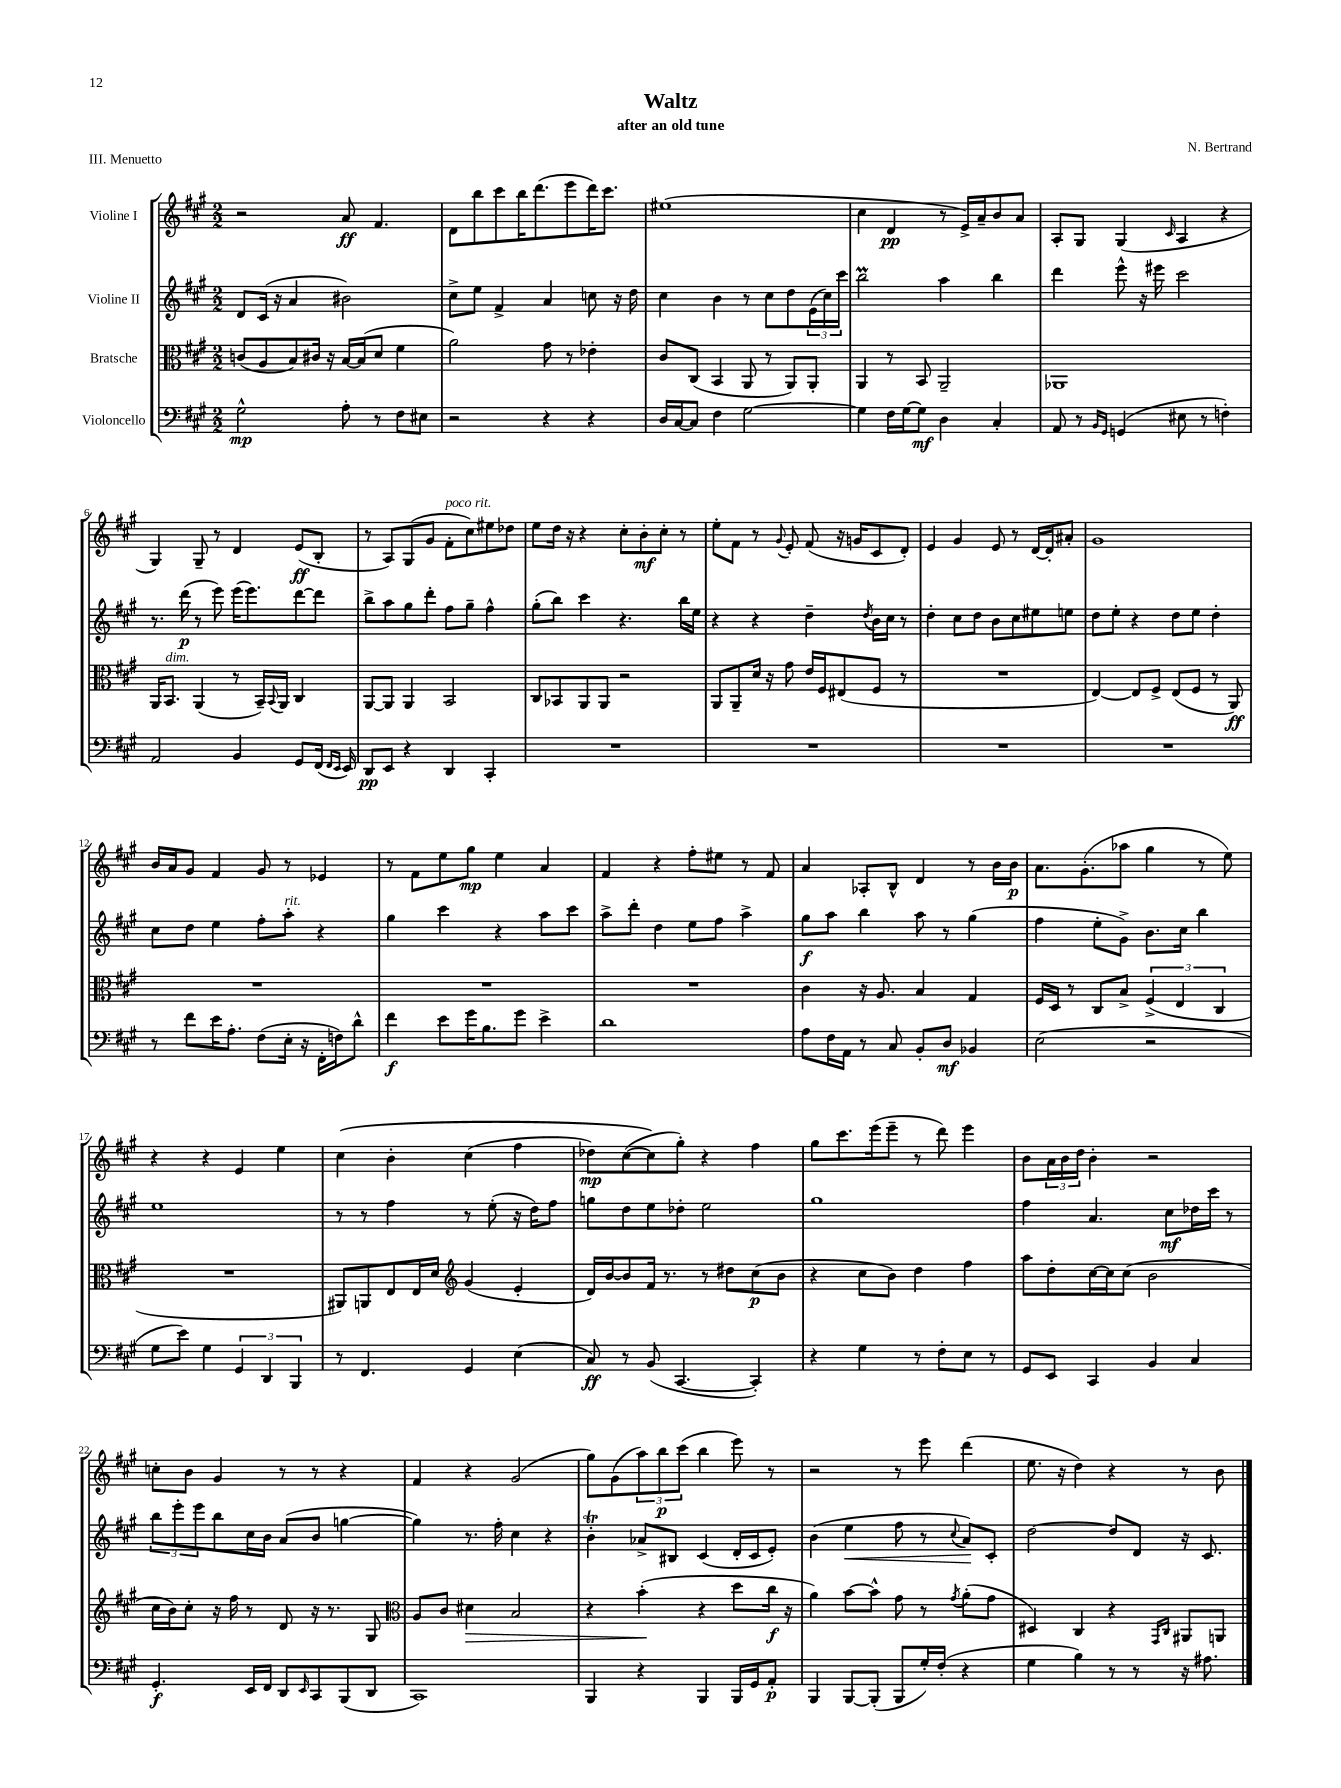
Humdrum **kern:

**kern	**kern	**kern	**kern
*staff4	*staff3	*staff2	*staff1
*clefF4	*clefC3	*clefG2	*clefG2
*k[f#c#g#]	*k[f#c#g#]	*k[f#c#g#]	*k[f#c#g#]
*M2/2	*M2/2	*M2/2	*M2/2
2G#^^\	(8c/L	8d/L	2r
.	8A/	(16c#/Jk	.
.	.	16r	.
.	8B/)	4a/	.
.	16c#/Jk	.	.
.	16r	.	.
8A'\	[16B/LL	2b#\)	8a/
.	(16B/]J	.	.
8r	8d/J	.	4.f#/
8F#\L	4f#\	.	.
8E#\J	.	.	.
=	=	=	=
2r	2a\)	8cc#^\L	8d\L
.	.	8ee\J	8bb\
.	.	4f#^/	8ccc#\
.	.	.	16bb\K
.	.	.	(8.ddd\
4r	8g#\	4a/	.
.	8r	.	8eee\
4r	4e-'\	8cc\	16ddd\K)
.	.	.	8.ccc#\J
.	.	16r	.
.	.	16dd\	.
=	=	=	=
16D/LL	8c#/L	4cc#\	(1ee#
[16C#/J	.	.	.
8C#/]J	(8C#/J	.	.
4F#\	4BB/	4b\	.
[2G#\	8AA/	8r	.
.	8r	8cc#\L	.
.	8AA/L)	8dd\	.
.	8AA'/J	(24e\L	.
.	.	24cc#\)	.
.	.	24ccc#\JJ	.
=	=	=	=
4G#\]	4AA/	2bb\	4cc#\
16F#\LL	8r	.	4d/
[16G#\J	.	.	.
8G#\]J	8BB/	.	.
4D\	2AA~/	4aa\	8r
.	.	.	16e^/LL)
.	.	.	16a~/J
4C#'/	.	4bb\	8b/
.	.	.	8a/J
=	=	=	=
8AA/	1AA-	4ddd\	8A'/L
8r	.	.	8G#/J
16qqBB/LL	.	.	.
16qqGG#/JJ	.	.	.
(4GG/	.	8eee^^\	(4G#/
.	.	16r	.
.	.	16eee#\	.
.	.	.	16qqc#/
8E#\	.	2ccc#\	4A/
8r	.	.	.
4F'\)	.	.	4r
=	=	=	=
2AA/	16AA/LK	8.r	4G#/)
.	8.BB/J	.	.
.	.	(16ddd\	.
.	(4AA/	8r	8G#~/
.	.	8eee\)	8r
4BB/	8r	(16eee\LK	4d/
.	.	8.eee\)	.
.	16BB~/LL)	.	.
.	8qqBB/	.	.
.	16AA/JJ	.	.
8GG#/L	4C#/	[8ddd\	(8e/L
(16FF#/Jk	.	8ddd\]J	8B'/J
16qqFF#/LL	.	.	.
16qqEE/JJ	.	.	.
16EE/)	.	.	.
=	=	=	=
8DD/L	[8AA/L	8bb^\L	8r
8EE/J	8AA/]J	8aa\	8A/L)
4r	4AA/	8gg#\	(8G#/
.	.	8ddd'\J	8g#/J
4DD/	2BB/	8ff#\L	8f#'\L
.	.	8gg#~\J	8cc#\)
4CC#'/	.	4ff#^^\	8ee#\
.	.	.	8dd-\J
=	=	=	=
1r	8C#/L	(8gg#'\L	8ee\L
.	8BB-/	8bb\J)	16dd\Jk
.	.	.	16r
.	8AA/	4ccc#\	4r
.	8AA/J	.	.
.	2r	4.r	8cc#'\L
.	.	.	8b'\
.	.	.	8cc#'\J
.	.	16bb\LL	8r
.	.	16ee\JJ	.
=	=	=	=
1r	8AA/L	4r	8ee'\L
.	8AA~/	.	8f#\J
.	16d/Jk	4r	8r
.	16r	.	.
.	.	.	8qqg#/
.	8g#\	.	8e'/
.	16e/LL	4dd~\	(8f#/
.	16F#/J	.	.
.	(8E#/	.	16r
.	.	.	16g/LK
.	.	8qdd/	.
.	8F#/J	16b\LL	8c#/
.	.	16cc#\JJ	.
.	8r	8r	8d'/J)
=	=	=	=
1r	1r	4dd'\	4e/
.	.	8cc#\L	4g#/
.	.	8dd\J	.
.	.	8b\L	8e/
.	.	8cc#\	8r
.	.	8ee#\	[16d/LL
.	.	.	16d'/]J
.	.	8ee\J	8a#'/J
=	=	=	=
1r	[4E/)	8dd\L	1g#
.	.	8ee'\J	.
.	8E/]L	4r	.
.	8F#^/J	.	.
.	(8E/L	8dd\L	.
.	8F#/J	8ee\J	.
.	8r	4dd'\	.
.	8AA/)	.	.
=	=	=	=
8r	1r	8cc#\L	16b/LL
.	.	.	16a/J
8f#\L	.	8dd\J	8g#/J
16e\K	.	4ee\	4f#/
8.A'\J	.	.	.
(8F#\L	.	8ff#'\L	8g#/
16E'\Jk	.	8aa'\J	8r
16r	.	.	.
16FF#'\LL	.	4r	4e-/
16F\J)	.	.	.
8d^^\J	.	.	.
=	=	=	=
4f#\	1r	4gg#\	8r
.	.	.	8f#\L
8e\L	.	4ccc#\	8ee\
16g#\K	.	.	8gg#\J
8.B\	.	.	.
.	.	4r	4ee\
8g#\J	.	.	.
4e^\	.	8aa\L	4a/
.	.	8ccc#\J	.
=	=	=	=
1d	1r	8aa^\L	4f#/
.	.	8ddd'\J	.
.	.	4dd\	4r
.	.	8ee\L	8ff#'\L
.	.	8ff#\J	8ee#\J
.	.	4aa^\	8r
.	.	.	8f#/
=	=	=	=
8A\L	4c#\	8gg#\L	4a/
16F#\L	.	8aa\J	.
16AA\JJ	.	.	.
8r	16r	4bb\	8A-'/L
.	8.A/	.	.
8C#/	.	.	8B^^/J
8BB'/L	4B/	8aa\	4d/
8D/J	.	8r	.
4BB-/	4G#/	(4gg#\	8r
.	.	.	16b\LL
.	.	.	16b\JJ
=	=	=	=
(2E\	16F#/LL	4ff#\	8.a\L
.	16D/JJ	.	.
.	8r	.	.
.	.	.	(8.g#'\
.	8C#/L	8ee'\L	.
.	8B^/J	8g#^\J)	8aa-\J
2r	(6F#^/	8.b\L	4gg#\
.	6E/	.	.
.	.	16cc#\Jk	.
.	.	4bb\	8r
.	6C#/	.	.
.	.	.	8ee\)
=	=	=	=
8G#\L	1r	1ee	4r
8e\J)	.	.	.
4G#\	.	.	4r
6GG#/	.	.	4e/
6DD/	.	.	.
.	.	.	4ee\
6BBB/	.	.	.
=	=	=	=
8r	8AA#/L)	8r	&(4cc#\
4.FF#/	8AA/	8r	.
.	8E/	4ff#\	4b'\
.	16E/L	.	.
.	16d/JJ	.	.
*	*clefG2	*	*
4GG#/	(4g#/	8r	(4cc#\
.	.	(8ee'\	.
(4E\	4e'/	16r	4ff#\
.	.	16dd\LK)	.
.	.	8ff#\J	.
=	=	=	=
8C#/)	16d/LL)	8gg\L	8dd-\L)
.	[16b/J	.	.
8r	8b/]	8dd\	([8cc#\
(8BB/	16f#/Jk	8ee\	8cc#\]&)
.	8.r	.	.
[4.CC#/	.	8dd-'\J	8gg#'\J)
.	8r	2ee\	4r
.	8dd#\L	.	.
4CC#'/])	(8cc#\	.	4ff#\
.	8b\J	.	.
=	=	=	=
4r	4r	1gg#	8gg#\L
.	.	.	8.ccc#\
4G#\	8cc#\L	.	.
.	.	.	(16eee\k
.	8b\J)	.	8eee~\J
8r	4dd\	.	8r
8F#'\L	.	.	8ddd\)
8E\J	4ff#\	.	4eee\
8r	.	.	.
=	=	=	=
8GG#/L	8aa\L	4ff#\	8b\L
8EE/J	8dd'\	.	24a\L
.	.	.	24b\
.	.	.	24dd\JJ
4CC#/	[16cc#\L	4.a/	4b'\
.	16cc#\]J	.	.
.	(8cc#\J	.	.
4BB/	2b\	.	2r
.	.	8cc#\L	.
4C#/	.	16dd-\L	.
.	.	16ccc#\JJ	.
.	.	8r	.
=	=	=	=
4.GG#'/	16cc#\LL	12bb\L	8cc'\L
.	16b\J)	.	.
.	.	12eee'\	.
.	8cc#'\J	.	8b\J
.	.	12eee\	.
.	16r	8bb\	4g#/
.	16ff#\	.	.
16EE/LL	8r	16cc#\L	.
16FF#/JJ	.	16b\JJ	.
8DD/L	8d/	(8a/L	8r
16qqEE/	.	.	.
8CC#/	16r	8b/J	8r
.	8.r	.	.
(8BBB/	.	[4gg\	4r
8DD/J	8G#/	.	.
=	=	=	=
*	*clefC3	*	*
1CC#)	8A/L	4gg\])	4f#/
.	8c#/J	.	.
.	4d#\	8.r	4r
.	.	16ff#'\	.
.	2B/	4cc#\	(2g#/
.	.	4r	.
=	=	=	=
4BBB/	4r	4b'\	8gg#\L)
.	.	.	(8g#\
4r	(4b'\	8a-^/L	12aa\)
.	.	.	12bb\
.	.	8B#/J	.
.	.	.	(12ccc#\J
4BBB/	4r	(4c#/	4bb\
16BBB/LL	8dd\L	16d'/LL	8eee\)
16GG#/J	.	16c#/J	.
8AA'/J	16cc#\Jk	8e'/J)	8r
.	16r	.	.
=	=	=	=
4BBB/	4a\)	(4b\	2r
[8BBB/L	[8b\L	4ee\	.
(8BBB'/]J	8b^^\]J	.	.
8BBB/L	8g#\	8ff#\	8r
16G#'/L)	8r	8r	8eee\
(16F#'/JJ	.	.	.
.	8qg#/	8qqcc#/	.
4r	(8a'\L	8a/L)	(4ddd\
.	8g#\J	8c#'/J	.
=	=	=	=
4G#\	4D#/)	[2dd\	8.ee\
.	.	.	16r
4B\)	4C#/	.	4dd\)
8r	4r	8dd/]L	4r
8r	.	8d/J	.
.	16qqGG#/LL	.	.
.	16qqC#/JJ	.	.
16r	8AA#/L	16r	8r
8.A#\	.	8.c#/	.
.	8AA/J	.	8b\
==	==	==	==
*-	*-	*-	*-
